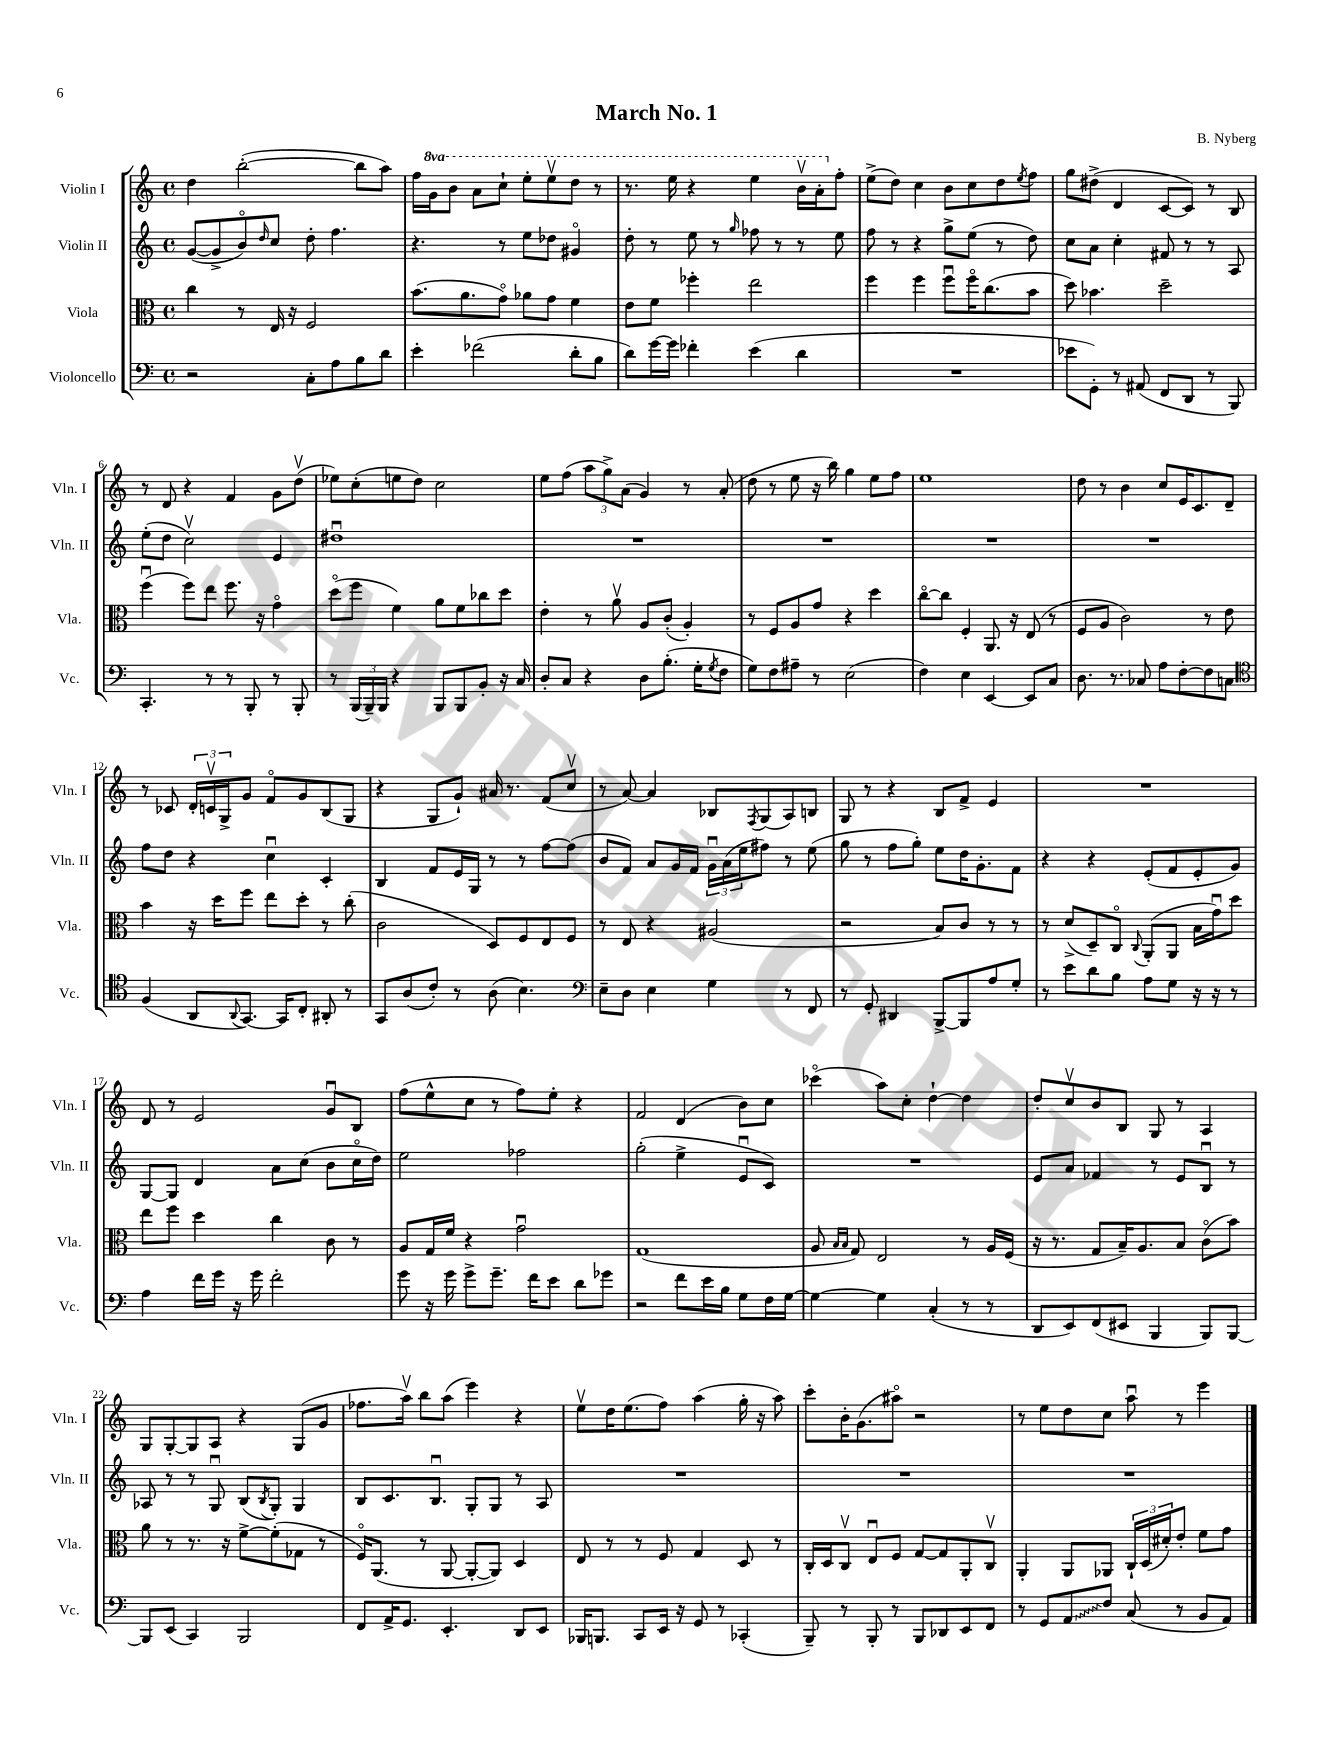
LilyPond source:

\header { title = "March No. 1" composer = "B. Nyberg" }
<<
\new StaffGroup <<
\new Staff = "s0" \with { instrumentName = "Violin I" shortInstrumentName = "Vln. I" } {
    \clef treble \key c \major \defaultTimeSignature \time 4/4 \set Staff.ottavationMarkups = #ottavation-simple-ordinals
    d''4 b''2~-.( b''8 a''8) |
    f''16 \ottava #1 g''16 b''8 a''8 c'''8-! e'''8-. e'''8\upbow d'''8 r8 |
    r8. e'''16 r4 e'''4 b''16\upbow a''16-. \ottava #0 f''8-. |
    e''8->( d''8) c''4 b'8 c''8 d''8 \acciaccatura { e''8 } f''8 |
    g''8 dis''8->( d'4 c'8~ c'8) r8 b8 |
    r8 d'8 r4 f'4 g'8 d''8\upbow( |
    ees''8) c''8-.( e''8 d''8) c''2 |
    e''8 f''8( \tuplet 3/2 { a''8 g''8->) a'8( } g'4) r8 a'8-.( |
    d''8 r8 e''8 r16 b''16) g''4 e''8 f''8 |
    e''1 |
    d''8 r8 b'4 c''8 e'16 c'8. d'8-- |
    r8 ces'8 \tuplet 3/2 { d'16-. c'16\upbow g16-> } g'8 f'8\flageolet g'8 b8( g8 |
    r4 g8 g'8-!) ais'16 r8. f'8( c''8\upbow |
    r8 a'8~) a'4 bes8 \acciaccatura { f8 } g8( a8) b8 |
    g8 r8 r4 b8 f'8-> e'4 |
    R1 |
    d'8 r8 e'2 g'8\downbow b8 |
    f''8( e''8-^ c''8 r8 f''8) e''8-. r4 |
    f'2 d'4( b'8) c''8 |
    ces'''4\flageolet( a''8) c''8-. d''4~-! d''4 |
    d''8-. c''8\upbow b'8 b8 g8 r8 a4 |
    g8 g8~-. g8 a8 r4 g8( g'8 |
    fes''8. a''16\upbow) b''8 a''8( e'''4) r4 |
    e''8\upbow d''16 e''8.( f''8) a''4( g''16-. r16 a''8) |
    c'''8-. b'16-. g'8.( ais''8\flageolet) r2 |
    r8 e''8 d''8 c''8 a''8\downbow r8 e'''4 \bar "|." |
}
\new Staff = "s1" \with { instrumentName = "Violin II" shortInstrumentName = "Vln. II" } {
    \clef treble \key c \major \defaultTimeSignature \time 4/4
    g'8~( g'8-> b'8\flageolet) \grace { d''16 } c''8 d''8-. f''4. |
    r4. r8 e''8 des''8 gis'4\flageolet |
    d''8-. r8 e''8 r8 \grace { g''16 } fes''8 r8 r8 e''8 |
    f''8 r8 r4 g''8-> e''8( r8 d''8) |
    c''8 a'8 c''4-. fis'8 r8 r8 a8 |
    e''8-.( d''8 c''2\upbow) e'4 |
    dis''1\downbow |
    R1 |
    R1 |
    R1 |
    R1 |
    f''8 d''8 r4 c''4\downbow c'4-. |
    b4 f'8 e'16 g16 r8 r8 f''8~ f''8( |
    b'8 f'8) a'8 g'16 f'16 \tuplet 3/2 { g'16\downbow a'16( e''16 } fis''8) r8 e''8( |
    g''8 r8 f''8 g''8-.) e''8 d''16 g'8.-. f'8 |
    r4 r4 e'8-.( f'8 e'8-. g'8) |
    g8~ g8 d'4 a'8 c''8( b'8 c''16\flageolet d''16) |
    e''2 fes''2 |
    g''2-.( e''4-> e'8\downbow c'8) |
    R1 |
    e'8 a'8 fes'4 r8 e'8 b8\downbow r8 |
    aes8 r8 r8 g8\downbow b8( \acciaccatura { b8 } g8-.) g4 |
    b8 c'8. b8.\downbow g8-. g8 r8 a8 |
    R1 |
    R1 |
    R1 \bar "|." |
}
\new Staff = "s2" \with { instrumentName = "Viola" shortInstrumentName = "Vla." } {
    \clef alto \key c \major \defaultTimeSignature \time 4/4
    c''4 r8 e16 r16 f2 |
    b'8.( a'8. g'8\flageolet) aes'8 g'8 f'4 |
    e'8 f'8 fes''4-. e''2 |
    f''4 f''4 f''8\downbow f''16\flageolet c''8.( b'8 |
    d''8) bes'4. d''2-- |
    f''4\downbow( f''8) e''8 f''8. r16 g'4\flageolet |
    d''8\flageolet( f''8 f'4) a'8 f'8 ces''8 d''8 |
    e'4-. r8 a'8\upbow a8 c'8-.( a4-.) |
    r8 f8 a8 g'8 r4 d''4 |
    c''8~\flageolet c''8 f4-. a,8. r16 e8( r8 |
    f8 a8 c'2) r8 e'8 |
    b'4 r16 d''16 f''8 e''8 d''8-. r8 c''8-.( |
    c'2 d8) f8 e8 f8 |
    r8 e8 r4 ais2( |
    r2 b8) c'8 r8 r8 |
    r8 d'8->( d8--) c8\flageolet \appoggiatura { c8 } a,8-.( a,8 b16 g'16\downbow) d''8 |
    e''8 f''8 d''4 c''4 c'8 r8 |
    a8 g16 f'16 r4 g'2\downbow |
    g1( |
    a8 \grace { b16 b16 } g8) e2 r8 a16 f16( |
    r16 r8. g8 b16--) a8. b8 c'8\flageolet( b'8) |
    a'8 r8 r8. r16 f'8~-> f'8-.( ges8 r8 |
    f16\flageolet) a,8.( r8 a,8~ a,8~-. a,8) d4 |
    e8 r8 r8 f8 g4 d8 r8 |
    c16-. d16 c8\upbow e8\downbow f8 g8~ g8 a,8-. c8\upbow |
    a,4-. a,8 aes,8 \tuplet 3/2 { c16-! d16( dis'16-.) } e'8-. f'8 g'8 \bar "|." |
}
\new Staff = "s3" \with { instrumentName = "Violoncello" shortInstrumentName = "Vc." } {
    \clef bass \key c \major \defaultTimeSignature \time 4/4
    r2 c8-. a8 b8 d'8 |
    e'4-. fes'2( d'8-. b8 |
    d'8) g'16~ g'16 fes'4-. e'4( d'4 |
    R1 |
    ees'8 g,8-.) r8 ais,8( f,8 d,8 r8 b,,8) |
    c,4.-. r8 r8 b,,8-. r8 b,,8-. |
    r8 \tuplet 3/2 { b,,16( b,,16--) b,,16 } r4 b,,8 b,,8 b,8-. r16 c16 |
    d8-. c8 r4 d8 b8.-.( g16-. \acciaccatura { g8 } f8 |
    g8) f8 ais8-- r8 e2( |
    f4) e4 e,4~ e,8 c8 |
    d8. r8. ces8 a8 f8~-. f8 c8 |
    \clef tenor f4( a,8 \appoggiatura { a,8 } g,8.~) g,16 c8-. ais,8-. r8 |
    g,8 a8( c'8-.) r8 a8( b4.) |
    \clef bass e8-- d8 e4 g4 r8 f,8 |
    r8 g,8-. dis,4 b,,8~-> b,,8 a8 g8-. |
    r8 e'8 d'8 b8 a8 g8 r16 r16 r8 |
    a4 f'16 g'16 r16 g'16 f'2-. |
    g'8 r16 g'16 g'8-> g'8.-- f'16 e'8 d'8 ges'8 |
    r2 f'8 e'16 b16 g8 f16 g16~ |
    g4~ g4 c4-.( r8 r8 |
    d,8 e,8) f,8( eis,8 b,,4 b,,8) b,,8~ |
    b,,8 e,8( c,4) b,,2 |
    f,8 a,16-> g,8. e,4.-. d,8 e,8 |
    bes,,16 b,,8. c,8 e,16 r16 g,8 r8 ces,4-.( |
    b,,8--) r8 b,,8-. r8 b,,8 des,8 e,8 f,8 |
    r8 g,8 \once \override Glissando.style = #'zigzag a,8\glissando f8 c8( r8 b,8 a,8) \bar "|." |
}
>>
>>
